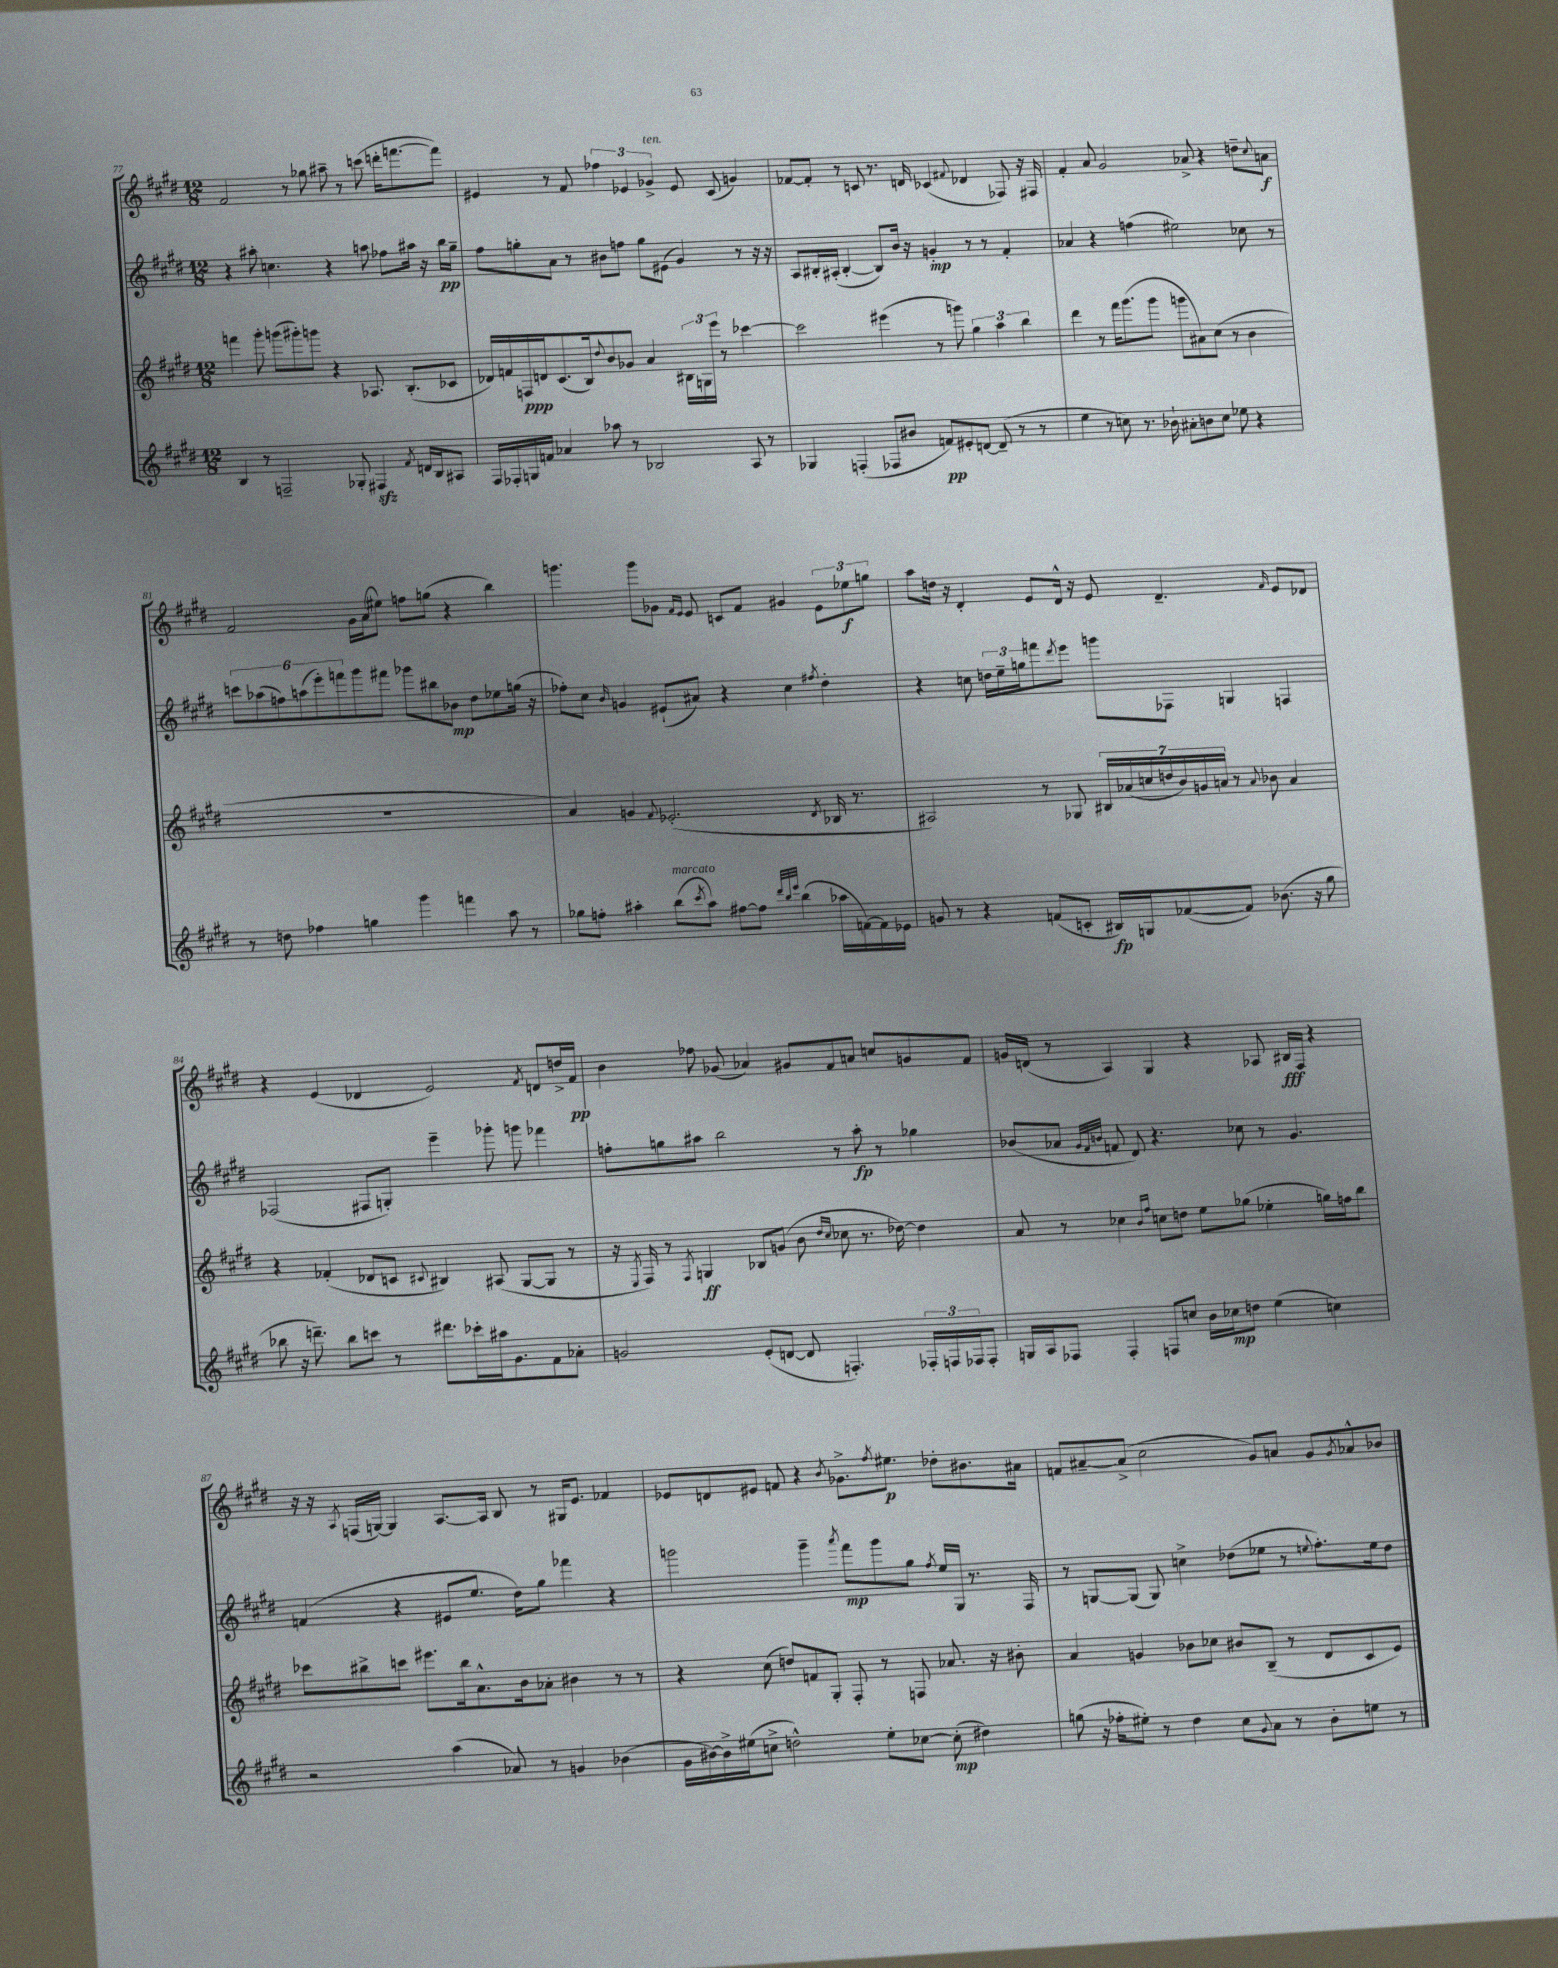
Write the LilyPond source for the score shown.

<<
\new StaffGroup <<
\new Staff = "s0" {
    \clef treble \key e \major \numericTimeSignature \time 12/8
    fis'2 r8 ges''8 ais''8-- r8 c'''8( d'''16-. f'''8.~ f'''8) |
    eis'4 r8 fis'8 \tuplet 3/2 { fes''4 ees'4 ges'4->^\markup { \italic "ten." } } ees'8 cis'8( g'4) |
    fes'8~ fes'8-. r8 c'8 r8. d'16 ces'4( \appoggiatura { fis'8 } des'4 fes8) r16 fis16 |
    fis'4-. a'8 gis'2 aes'8-> r4 d''8-- \appoggiatura { cis''8 } a'8\f |
    fis'2 gis'16 a'16( eis''8) f''8 g''8( r4 b''4) |
    g'''4. g'''8 ges'8 \grace { fis'16 e'16 } e'8 c'8 fis'8 gis'4 \tuplet 3/2 { e'8 ees''8\f g''8 } |
    a''8 d''16 r16 dis'4-. e'8 dis'16-^ r16 e'8 dis'4.-- \grace { fis'16 } e'8 des'8 |
    r4 e'4( des'4 e'2) \acciaccatura { fis'8 } d'8 d''16-> fis'16\pp |
    b'4 fes''8 ges'8( aes'4) gis'8 fis'8 a'8 c''8 g'8 fis'8 |
    g'16 d'16( r8 a4) gis4 r4 aes8 bis16\fff fis16 r4 |
    r16 r16 \acciaccatura { a8 } f16( g16~) g4 a8.~ a16 b8 r8 gis16 e'8. fes'4 |
    ees'8 d'8 eis'8 f'8 r4 \acciaccatura { b'8 } ges'8.-> \acciaccatura { fis''8 } eis''8.\p des''8-. bis'8. ais'16 |
    f'8 ais'8~-- ais'8->( cis''2 gis'8) a'8 gis'8 \acciaccatura { gis'8 } aes'8-^ bes'8 \bar "|." |
}
\new Staff = "s1" {
    \clef treble \key e \major \numericTimeSignature \time 12/8
    r4 ais''8-. c''4. r4 a''8 fes''8 ais''16 r16 b''16\pp gis''16-- |
    fis''8 g''8-. a'8 r8 bis'8 f''8 g''8 eis'8( gis'4) r8 r16 r16 |
    a8 bis16-. ais16-.( bis4~-. bis8) b'16 r16 g'4-.\mp r8 r8 fis'4-. |
    aes'4 r4 f''4( eis''2) ces''8 r8 |
    \tuplet 6/4 { c'''8 aes''8( f''8) a''8( e'''8-.) f'''8 } gis'''8 fis'''8 ges'''8 bis''8 bes'8\mp dis''8 ees''8 g''16( r16 |
    fes''8-.) cis''8 \grace { b'16 } g'4 eis'8-!( ais'8) r4 cis''4 \acciaccatura { fis''8 } dis''4-. |
    r4 c''8 \tuplet 3/2 { d''16 e''16-- g''16 } f'''8 \acciaccatura { dis'''8 } e'''8 g'''8 fes8 g4 f4 |
    fes2( fis8 g8-.) e'''4-- ges'''8-. g'''8 fes'''4 |
    f''8-. g''8 ais''8 b''2 r8 ais''8-.\fp r8 ges''4 |
    bes'8( aes'8 \grace { gis'32 fis'32 b'32 } f'8 dis'8) r4. ces''8 r8 gis'4. |
    f'4( r4 eis'8 e''8. dis''16) gis''8 fes'''4 r4 |
    g'''2 g'''4-- \acciaccatura { a'''8 } fis'''8\mp g'''8 gis''8 \acciaccatura { fis''8 } e''16 gis16 r8. fis16 |
    r8 g8~ g8( g8) c''4-> des''8( ees''8 r8 \appoggiatura { e''8 } fis''8.-.) e''16 des''8 \bar "|." |
}
\new Staff = "s2" {
    \clef treble \key e \major \numericTimeSignature \time 12/8
    f'''4 gis'''8-. g'''8( gis'''8-.) g'''8 r4 aes8. b8.-.( ces'8 |
    des'16) f'16 f16\ppp d'16 cis'8.( b16) \appoggiatura { dis''8 } b'8 ges'8 a'4 \tuplet 3/2 { bis16 g16 e'''16 } r8 ces'''4~ |
    ces'''2 eis'''4( r8 g'''8) \tuplet 3/2 { gis''4 a''4 b''4 } |
    dis'''4 r8 fis'''16 gis'''8.( gis'''8 g'''8 ais'8) cis''8( r8 b'4 |
    R1. |
    a'4) g'4 \appoggiatura { fis'8 } ees'2.-.( \acciaccatura { dis'8 } bes16 r8. |
    ais2) r8 ges8 \tuplet 7/4 { bis16 aes'16( c''16 d''16 b'16) g'16 a'16 } r8 \appoggiatura { a'8 } bes'8 a'4 |
    r4 fes'4-.( des'8 c'8 \appoggiatura { cis'8 } bis4) ais8( gis8~ gis8 r8 |
    r16 \acciaccatura { e8 } fis16) r8 \acciaccatura { fis8 } g4\ff bes8 g'8( b'8 \grace { dis''16 cis''16 } ces''8 r8. des''16~) des''4 |
    a'8 r8 ces''4 \grace { b'16 fis''16 } c''8 d''8 e''8 ges''8( ees''4-. g''16) f''16 b''8 |
    ces'''8 bis''8-> c'''8 eis'''8. bis''16 a'8.-^ b'16 aes'8-. bis'4 r8 r8 |
    r4 cis''8( d''8) f'8 gis8-. fis8-. r8 f8 aes'8. r16 bis'8-. |
    a'4 g'4 bes'8 ces''8 bis'8 b8--( r8 dis'8 cis'8 e'8) \bar "|." |
}
\new Staff = "s3" {
    \clef treble \key e \major \numericTimeSignature \time 12/8
    b4 r8 f2-- ges8-. fis4\sfz \acciaccatura { fis'8 } d'16 b16 ais8 |
    fis16 fes16-. g16 f'16 aes'4 aes''8 r8 bes2 a8 r8 |
    ges4 f4-.( fes8 bis'8 f'8\pp) eis'8-. d'8~ d'8--( r8 r8 |
    e''4 r8 c''8) r8. bes'16-! ais'8-. b'8 c''8 ees''8 r4 |
    r8 d''8 fes''4 g''4 gis'''4 f'''4 a''8 r8 |
    ges''8 f''8-. ais''4-. b''8^\markup { \italic "marcato" }( \acciaccatura { cis'''8 } ais''8) fis''8~ fis''8 \grace { dis'''32 b''32 e'''32 } b''4( aes''16 f'16~) f'16 ees'16 |
    g'8 r8 r4 f'8( c'8-. bis16\fp) g16 fes'8~( fes'8) bes'8.( r16 gis''8 |
    bes''8 r16 d'''8.--) bes''8 c'''8 r8 dis'''8. ces'''16-. ais''16 gis'8. fis'8 aes'8-. |
    g'2 e'8-.( d'8~ d'8 f4.-.) \tuplet 3/2 { fes16-. f16 fes16 } fes8-. |
    g16 a16 fes8 fes4-. f8 c''8 b'16 ces''16\mp d''8 e''4( c''4) |
    r2 a''4( aes'8) r8 g'4 bes'4( |
    gis'16 bis'16~) bis'16-> eis''16( c''8-> d''2-^) eis''8-. ces''8~ ces''8-.\mp( dis''4) |
    g''8( r16 fes''16-. eis''8-.) r8 dis''4 cis''8 \appoggiatura { gis'8 } a'8 r8 b'8-. e''8 r8 \bar "|." |
}
>>
>>
\layout { \context { \Score currentBarNumber = #77 } }
